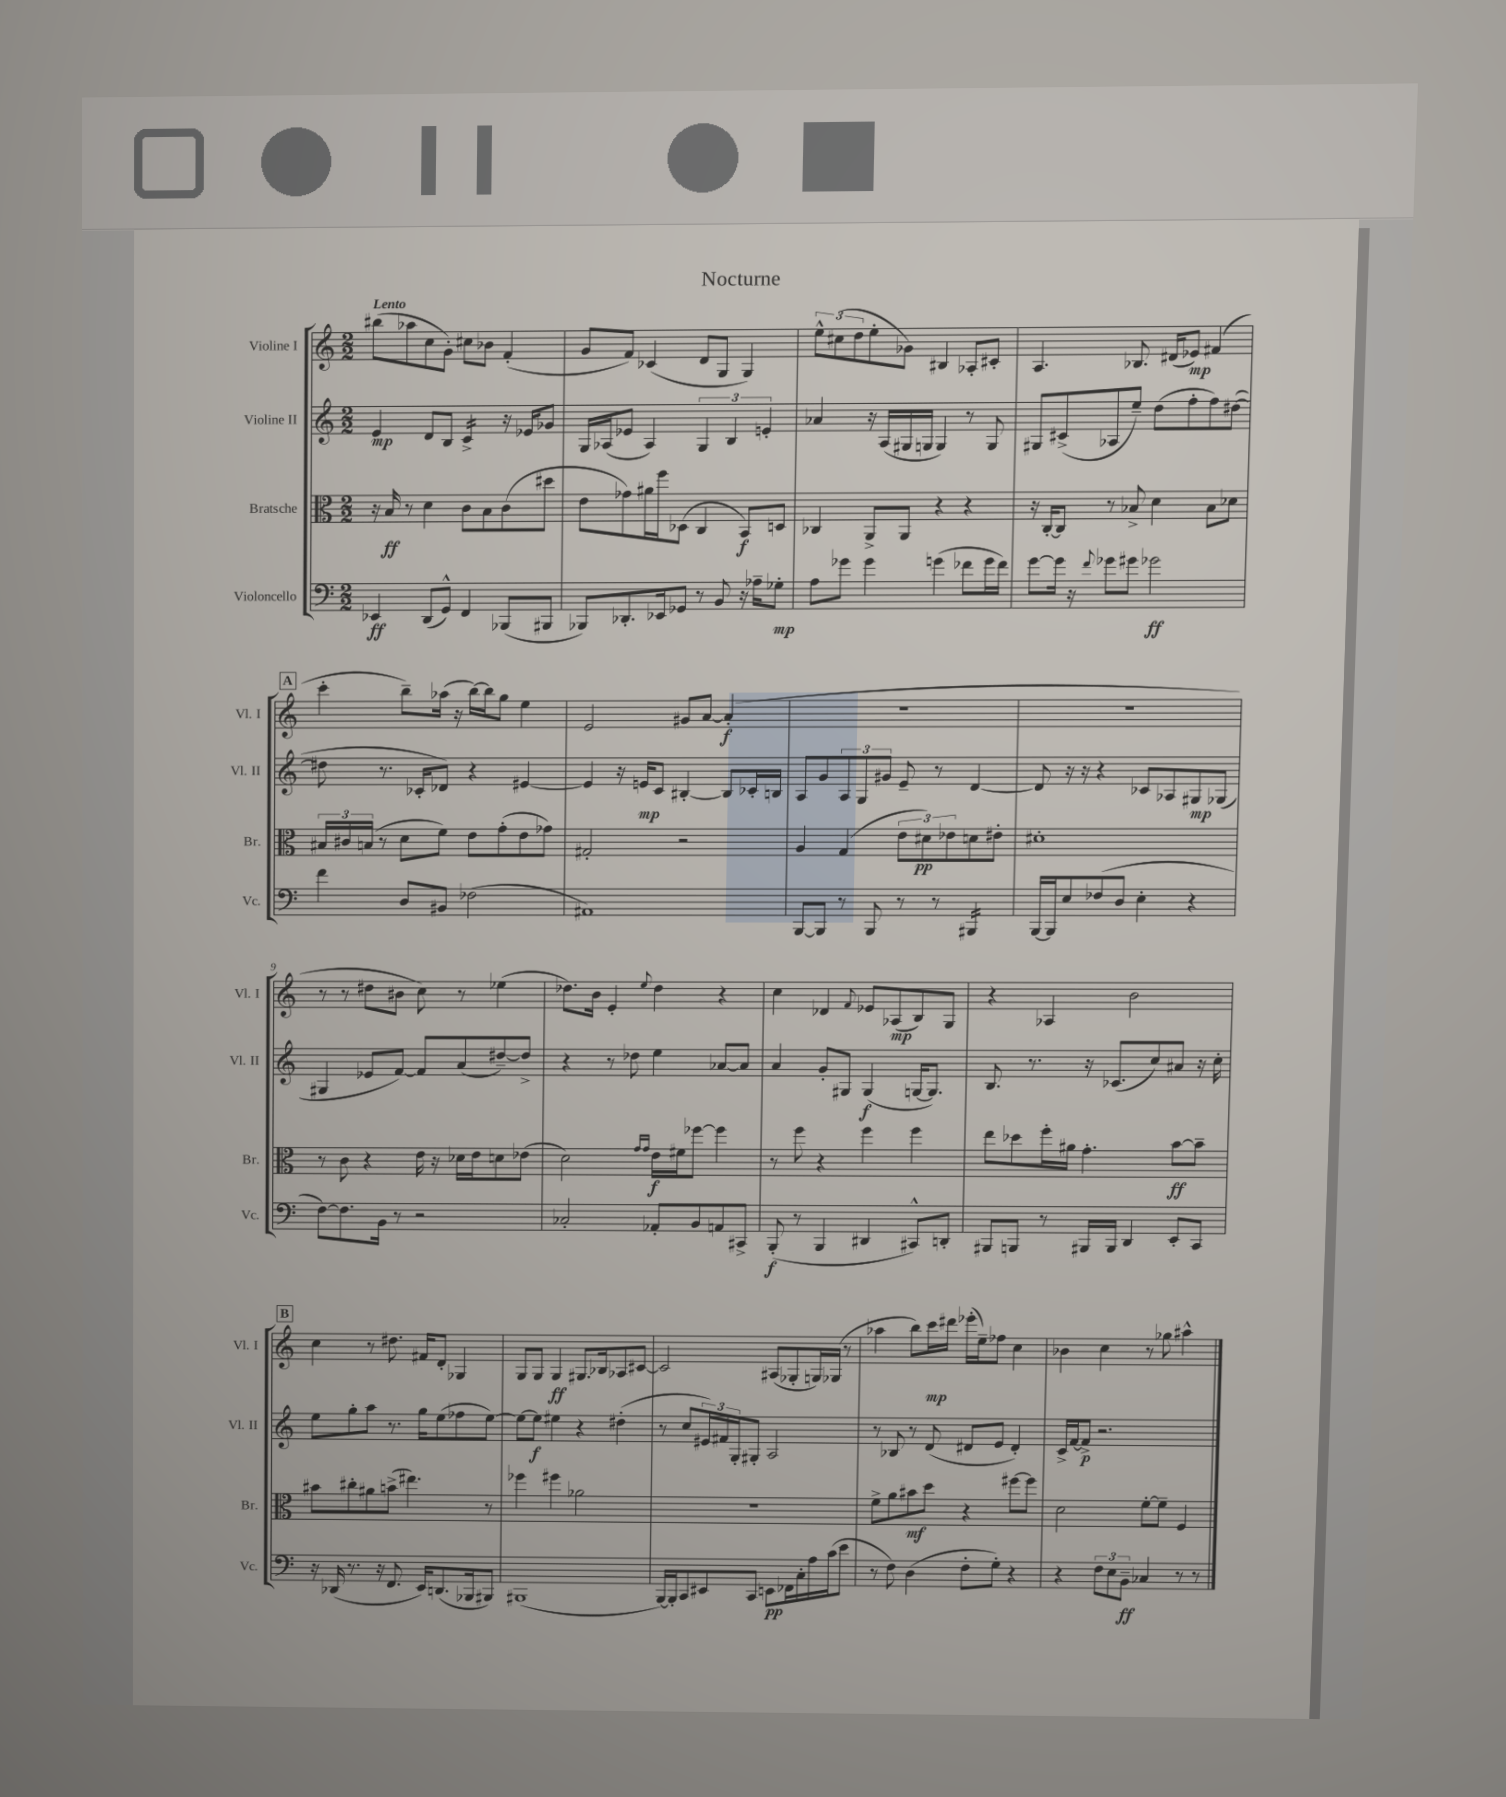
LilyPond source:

\header { title = "Nocturne" }
<<
\new StaffGroup <<
\new Staff = "s0" \with { instrumentName = "Violine I" shortInstrumentName = "Vl. I" } {
    \clef treble \key c \major \numericTimeSignature \time 2/2 \tempo "Lento"
    bis''8( aes''8 c''8 g'8-.) cis''8 bes'8 f'4-.( |
    g'8 f'8) ces'4( d'8 g8 g4) |
    \tuplet 3/2 { e''8-^ cis''8( d''8 } e''8-. ges'8) bis4 aes8-. cis'8-. |
    a4. bes8. dis'16( ees'8\mp) fis'4( |
    \mark \markup { \box "A" } c'''4-. b''8--) aes''16( r16 b''16~) b''16 g''8 e''4 |
    e'2 gis'8 a'8~ a'4-.\f( |
    R1 |
    R1 |
    r8 r8 dis''8 bis'8 c''8) r8 ees''4( |
    des''8.) b'16 e'4-. \appoggiatura { e''8 } des''4 r4 |
    c''4 des'4 \appoggiatura { f'8 } ees'8 aes8\mp( b8) g8 |
    r4 aes4 b'2 |
    \mark \markup { \box "B" } c''4 r8 dis''8. fis'16 d'8-. ges4 |
    g8 g8 g4\ff gis8. bes16 aes8 cis'8~ |
    cis'2 ais8( ges8-. g16) ges16( r8 |
    aes''4 b''8) c'''16\mp dis'''16 ees'''16-.( e''16--) fes''8 c''4 |
    bes'4 c''4 r8 ges''8 ais''4-^ \bar "|." |
}
\new Staff = "s1" \with { instrumentName = "Violine II" shortInstrumentName = "Vl. II" } {
    \clef treble \key c \major \numericTimeSignature \time 2/2
    e'4\mp d'8 b8 c'4:16-> r16 ees'16 ges'8 |
    g16 aes16( ees'8 aes4) \tuplet 3/2 { g4 b4 e'4-. } |
    aes'4 r16 a16( gis16 g16 g4) r8 g8 |
    gis8 cis'8->( aes8 e''8--) d''8( f''8-. f''8) dis''8~( |
    \mark \markup { \box "A" } dis''8 r8. ces'16-. des'8) r4 eis'4~ |
    eis'4 r16 e'16\mp c'8 bis4~-. bis8 ces'16-. b16 |
    a8 g'8 \tuplet 3/2 { a8 g8 gis'8 } e'8-- r8 d'4~ |
    d'8 r16 r16 r4 ces'8 aes8 gis8\mp ges8( |
    gis4 ees'8 f'8~) f'8 a'8( dis''8~--) dis''8-> |
    r4 r8 des''8 e''4 aes'8~ aes'8 |
    a'4 g'8-. gis8 gis4\f( g16~ g8.) |
    b8. r8. r16 ces'8.( c''8) ais'8 r16 c''16-. |
    \mark \markup { \box "B" } e''8 g''8-. a''8 r8. g''16 e''8( fes''8 e''8~) |
    e''8~ e''8\f eis''4 r4 dis''4-.( |
    r8 c''8 \tuplet 3/2 { eis'16) fis'16 g16-. } gis8-. a2 |
    r8 bes8 r8 d'8( dis'8 e'8 dis'4-.) |
    c'16-> f'16~ f'8->\p r2. \bar "|." |
}
\new Staff = "s2" \with { instrumentName = "Bratsche" shortInstrumentName = "Br." } {
    \clef alto \key c \major \numericTimeSignature \time 2/2
    r16 b16\ff r8 d'4 c'8 b8 c'8( dis''8 |
    e'8 ges'8) ais'16 f''16 des8( c4 b,8\f) d8 |
    ces4 a,8-> a,8 r4 r4 |
    r16 c16~-. c8 r8 bes8-> d'4 bes8 des'8 |
    \mark \markup { \box "A" } \tuplet 3/2 { bis16 cis'16 b16( } r8 d'8 f'8) e'8 g'8-.( e'8 ges'8) |
    gis2-. r2 |
    a4 g4( \tuplet 3/2 { e'8 dis'8\pp) ees'8 } d'8 eis'8-. |
    dis'1-. |
    r8 c'8 r4 e'16 r16 des'16 e'16 d'8 ees'8( |
    d'2) \grace { g'16 g'16 } e'16\f fis'16 fes''8~ fes''4 |
    r8 f''8 r4 f''4 f''4 |
    e''8 des''8 f''16-. ais'16 g'4.-. b'8~\ff b'8-- |
    \mark \markup { \box "B" } bis'8 cis''8-. ais'8 b'8->( eis''4.) r8 |
    fes''4 fis''4 aes'2 |
    r1 |
    f'8-> a'8 bis'8\mf d''8 r4 fis''8~ fis''8 |
    d'2 f'8~-. f'8-- f4 \bar "|." |
}
\new Staff = "s3" \with { instrumentName = "Violoncello" shortInstrumentName = "Vc." } {
    \clef bass \key c \major \numericTimeSignature \time 2/2
    ees,4\ff d,8( g,8-^) f,4 bes,,8( bis,,8 |
    bes,,8) des,8.-. ees,16 ges,8 r8 b,8 r16 aes16-- ges8-.\mp |
    a8 ges'8 ges'4 g'4( fes'8 g'16 fes'16) |
    g'8~ g'16 r16 \appoggiatura { f'8 } ges'8 gis'8 ges'2\ff |
    \mark \markup { \box "A" } f'4 d8 bis,8 fes2( |
    ais,1) |
    b,,8~ b,,8 r8 b,,8 r8 r8 bis,,4:16 |
    b,,16~ b,,16 e8 fes8( d8 e4-. r4 |
    f8~) f8. b,16 r8 r2 |
    ces2-. aes,8-. b,8 a,8 cis,8-> |
    b,,8-.\f( r8 b,,4 dis,4 cis,8-^) d,8-. |
    bis,,8 b,,8 r8 bis,,16 bis,,16 d,4 e,8-. c,8 |
    \mark \markup { \box "B" } r16 des,16( r8. r16 f,8. e,16) d,8.( bes,,16 bis,,8) |
    bis,,1( |
    b,,16~) b,,16-. c,8 eis,8 c,8 e,8\pp fes,16 c16-. a16 c'16( e'8 |
    r8 f8) d4( f8-. g8-.) r4 |
    r4 \tuplet 3/2 { f8 e8 b,8--\ff } ces4 r8 r8 \bar "|." |
}
>>
>>
